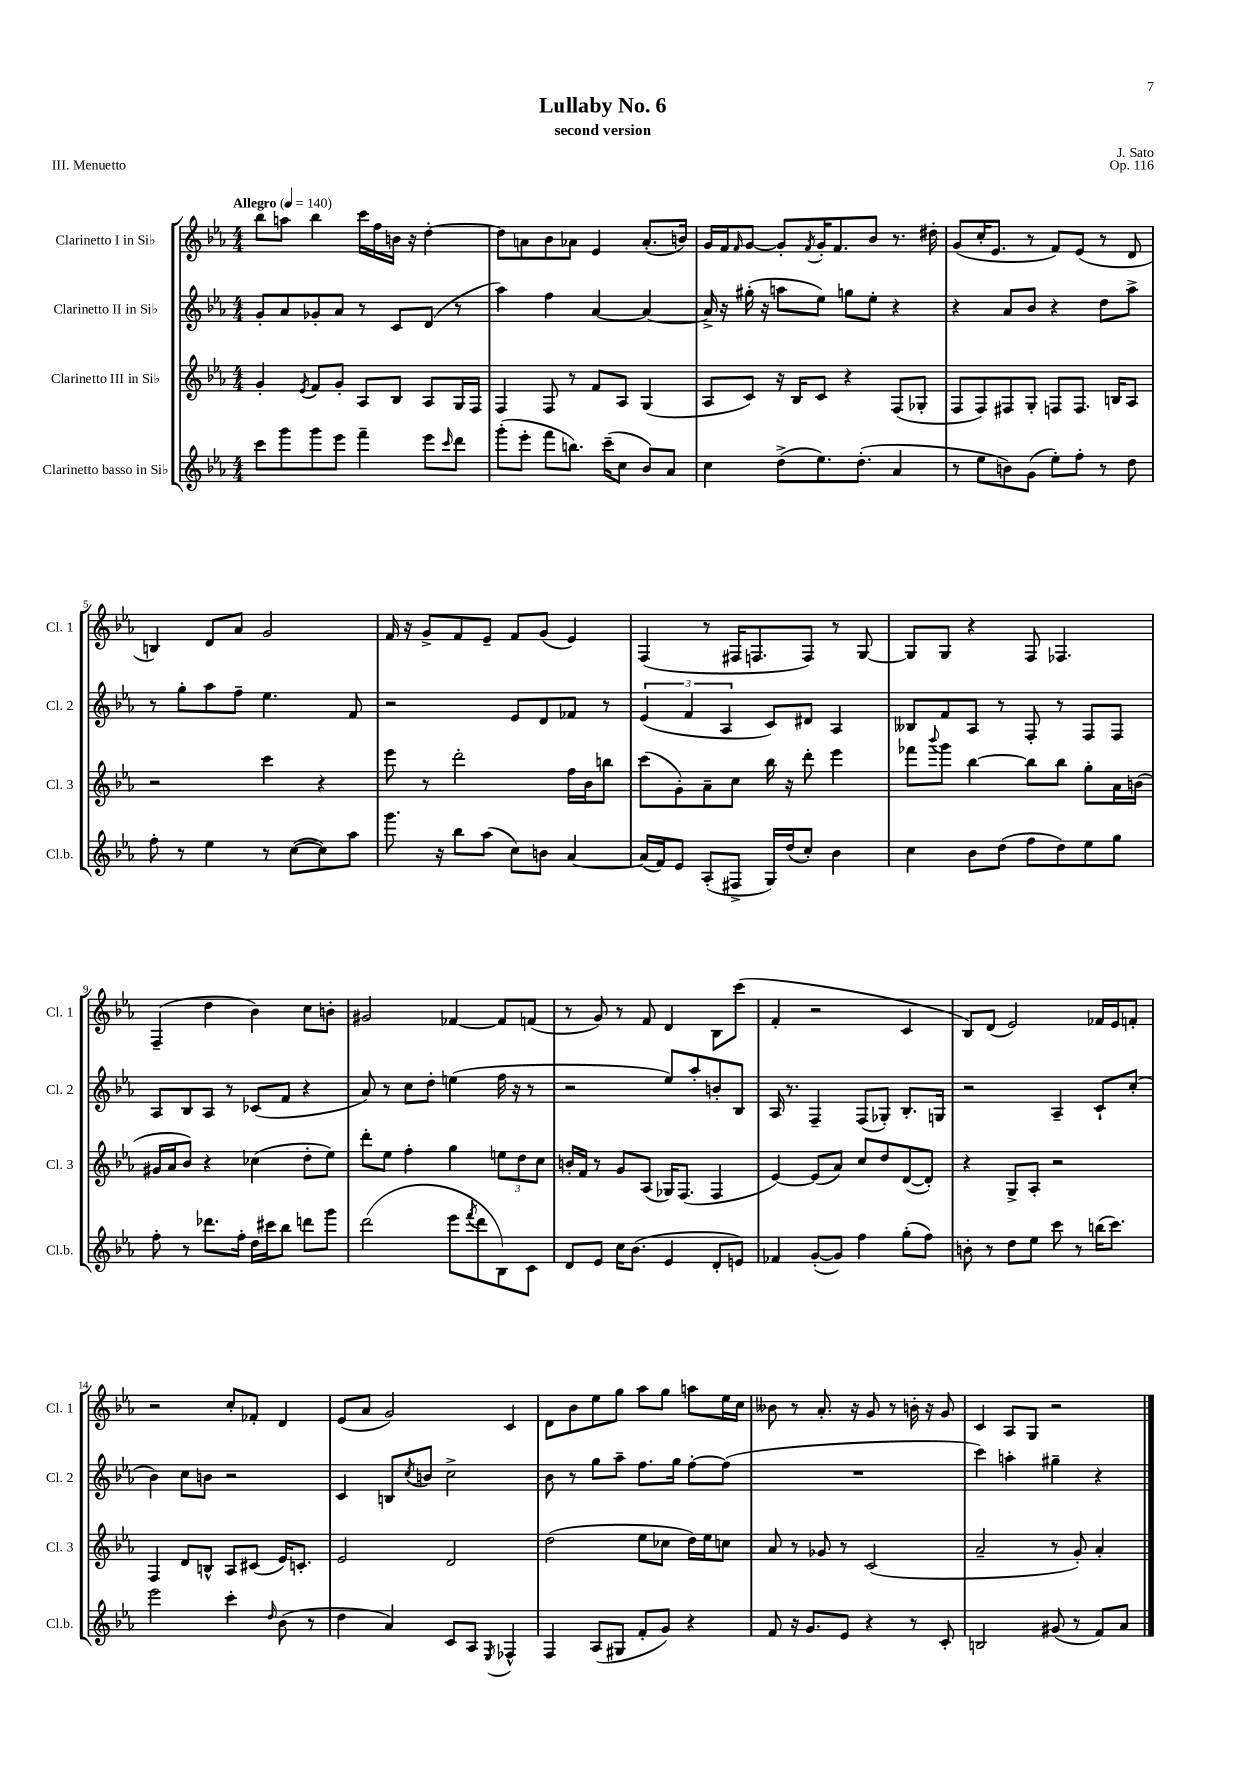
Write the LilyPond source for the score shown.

\header { title = "Lullaby No. 6" composer = "J. Sato" subtitle = "second version" opus = "Op. 116" piece = "III. Menuetto" }
<<
\new StaffGroup <<
\new Staff = "s0" \with { instrumentName = "Clarinetto I in Sib" shortInstrumentName = "Cl. 1" } {
    \clef treble \key ees \major \numericTimeSignature \time 4/4 \tempo "Allegro" 4 = 140
    bes''8 a''8 bes''4 c'''16 f''16 b'16 r16 d''4~-. |
    d''8 a'8 bes'8 aes'8 ees'4 aes'8.-.( b'16) |
    g'16 f'16 \grace { f'16 } g'8~ g'8-. \acciaccatura { f'8 } g'16-. f'8. bes'8 r8. dis''16-. |
    g'8( c''16-. ees'8. r8 f'8) ees'8( r8 d'8 |
    b4) d'8 aes'8 g'2 |
    f'16 r16 g'8-> f'8 ees'8-- f'8 g'8( ees'4) |
    f4( r8 fis16 f8. f8) r8 g8~ |
    g8 g8 r4 f8 fes4. |
    f4--( d''4 bes'4) c''8 b'8-. |
    gis'2 fes'4~ fes'8 f'8( |
    r8 g'8) r8 f'8 d'4 bes8 c'''8( |
    f'4-. r2 c'4 |
    bes8) d'8( ees'2) fes'16 ees'16 f'8-. |
    r2 c''8-. fes'8-. d'4 |
    ees'8( aes'8 g'2) c'4 |
    d'8 bes'8 ees''8 g''8 aes''8 g''8 a''8 ees''16 c''16 |
    beses'8 r8 aes'8.-. r16 g'8 r8 b'16-. r16 g'8 |
    c'4 aes8 g8 r2 \bar "|." |
}
\new Staff = "s1" \with { instrumentName = "Clarinetto II in Sib" shortInstrumentName = "Cl. 2" } {
    \clef treble \key ees \major \numericTimeSignature \time 4/4
    g'8-. aes'8 ges'8-. aes'8 r8 c'8 d'8( r8 |
    aes''4) f''4 aes'4~ aes'4~ |
    aes'16-> r16 gis''16-.( r16 a''8 ees''8) g''8 ees''8-. r4 |
    r4 aes'8 bes'8 r4 d''8 aes''8-> |
    r8 g''8-. aes''8 f''8-- ees''4. f'8 |
    r2 ees'8 d'8 fes'8 r8 |
    \tuplet 3/2 { ees'4( f'4 aes4 } c'8) dis'8 aes4 |
    beses8 f'8 aes8 r8 f8-. r8 f8 f8 |
    aes8 bes8 aes8 r8 ces'8( f'8 r4 |
    aes'8) r8 c''8 d''8-. e''4( f''16 r16 r8 |
    r2 ees''8) aes''8-. b'8-. bes8 |
    aes16 r8. f4-- f8( ges8-.) bes8.-. g16 |
    r2 aes4-- c'8-! c''8-.( |
    bes'4) c''8 b'8 r2 |
    c'4 b8 \acciaccatura { c''8 } b'8 c''2-> |
    bes'8 r8 g''8 aes''8-- f''8. g''16 f''8~-. f''8( |
    R1 |
    c'''4) a''4-. gis''4-- r4 \bar "|." |
}
\new Staff = "s2" \with { instrumentName = "Clarinetto III in Sib" shortInstrumentName = "Cl. 3" } {
    \clef treble \key ees \major \numericTimeSignature \time 4/4
    g'4-. \acciaccatura { ees'8 } f'8 g'8-. aes8 bes8 aes8 g16 f16 |
    f4 f8 r8 f'8 aes8 g4( |
    aes8 c'8) r16 bes16 c'8 r4 f8( ges8-. |
    f8 f8) fis8 g8-. f8 f8. b16 aes8 |
    r2 c'''4 r4 |
    ees'''8 r8 d'''2-. f''16 bes'16 b''8 |
    c'''8( g'8-.) aes'8-- c''8 bes''16 r16 d'''8-. ees'''4 |
    fes'''8 \appoggiatura { bes'''8 } g'''8 bes''4~ bes''8 bes''8 g''8-. aes'16 b'16( |
    gis'16 aes'16 bes'8) r4 ces''4( d''8-. ees''8) |
    d'''8-. ees''8 f''4-. g''4 \tuplet 3/2 { e''8 d''8 c''8 } |
    b'16-. f'16 r8 g'8 aes8( ges16) f8.( f4 |
    ees'4~) ees'8( aes'8) c''8 d''8 d'8~( d'8-.) |
    r4 g8-> aes8-. r2 |
    f4 d'8 b8-^ aes8 cis'8( ees'16) c'8.-. |
    ees'2 d'2 |
    d''2( ees''8 ces''8 d''16) ees''16 c''8 |
    aes'8 r8 ges'8 r8 c'2( |
    aes'2-- r8 g'8-.) aes'4-. \bar "|." |
}
\new Staff = "s3" \with { instrumentName = "Clarinetto basso in Sib" shortInstrumentName = "Cl.b." } {
    \clef treble \key ees \major \numericTimeSignature \time 4/4
    c'''8 g'''8 g'''8 ees'''8 f'''4-- ees'''8 \grace { c'''16 } d'''8 |
    g'''8-.( ees'''8-. f'''8 b''8.) c'''16--( c''8 bes'8) aes'8 |
    c''4 d''8->( ees''8.) d''8.-.( aes'4 |
    r8 ees''8 b'8) g'8( ees''8-.) f''8-. r8 d''8 |
    f''8-. r8 ees''4 r8 c''8~( c''8) aes''8 |
    g'''8. r16 bes''8 aes''8( c''8) b'8 aes'4~ |
    aes'16( f'16) ees'8 aes8-.( fis8-> g16) d''16( c''8-.) bes'4 |
    c''4 bes'8 d''8( f''8 d''8) ees''8 g''8 |
    f''8-. r8 des'''8. f''16-. d''16 cis'''16 bes''8 d'''8 g'''8 |
    d'''2( ees'''8 \acciaccatura { f'''8 } d'''8 bes8) c'8 |
    d'8 ees'8 c''16 bes'8.( ees'4 d'8-. e'8) |
    fes'4 g'8~-.( g'8) f''4 g''8-.( f''8) |
    b'8-. r8 d''8 ees''8 c'''8 r8 b''16( c'''8.) |
    ees'''2 c'''4-. \grace { d''16 } bes'8( r8 |
    d''4 aes'4) c'8 aes8 \acciaccatura { ees8 } fes4-^ |
    f4 aes8( gis8 f'8-. g'8) r4 |
    f'8 r16 g'8. ees'8 r4 r8 c'8-. |
    b2 gis'8( r8 f'8) aes'8 \bar "|." |
}
>>
>>
